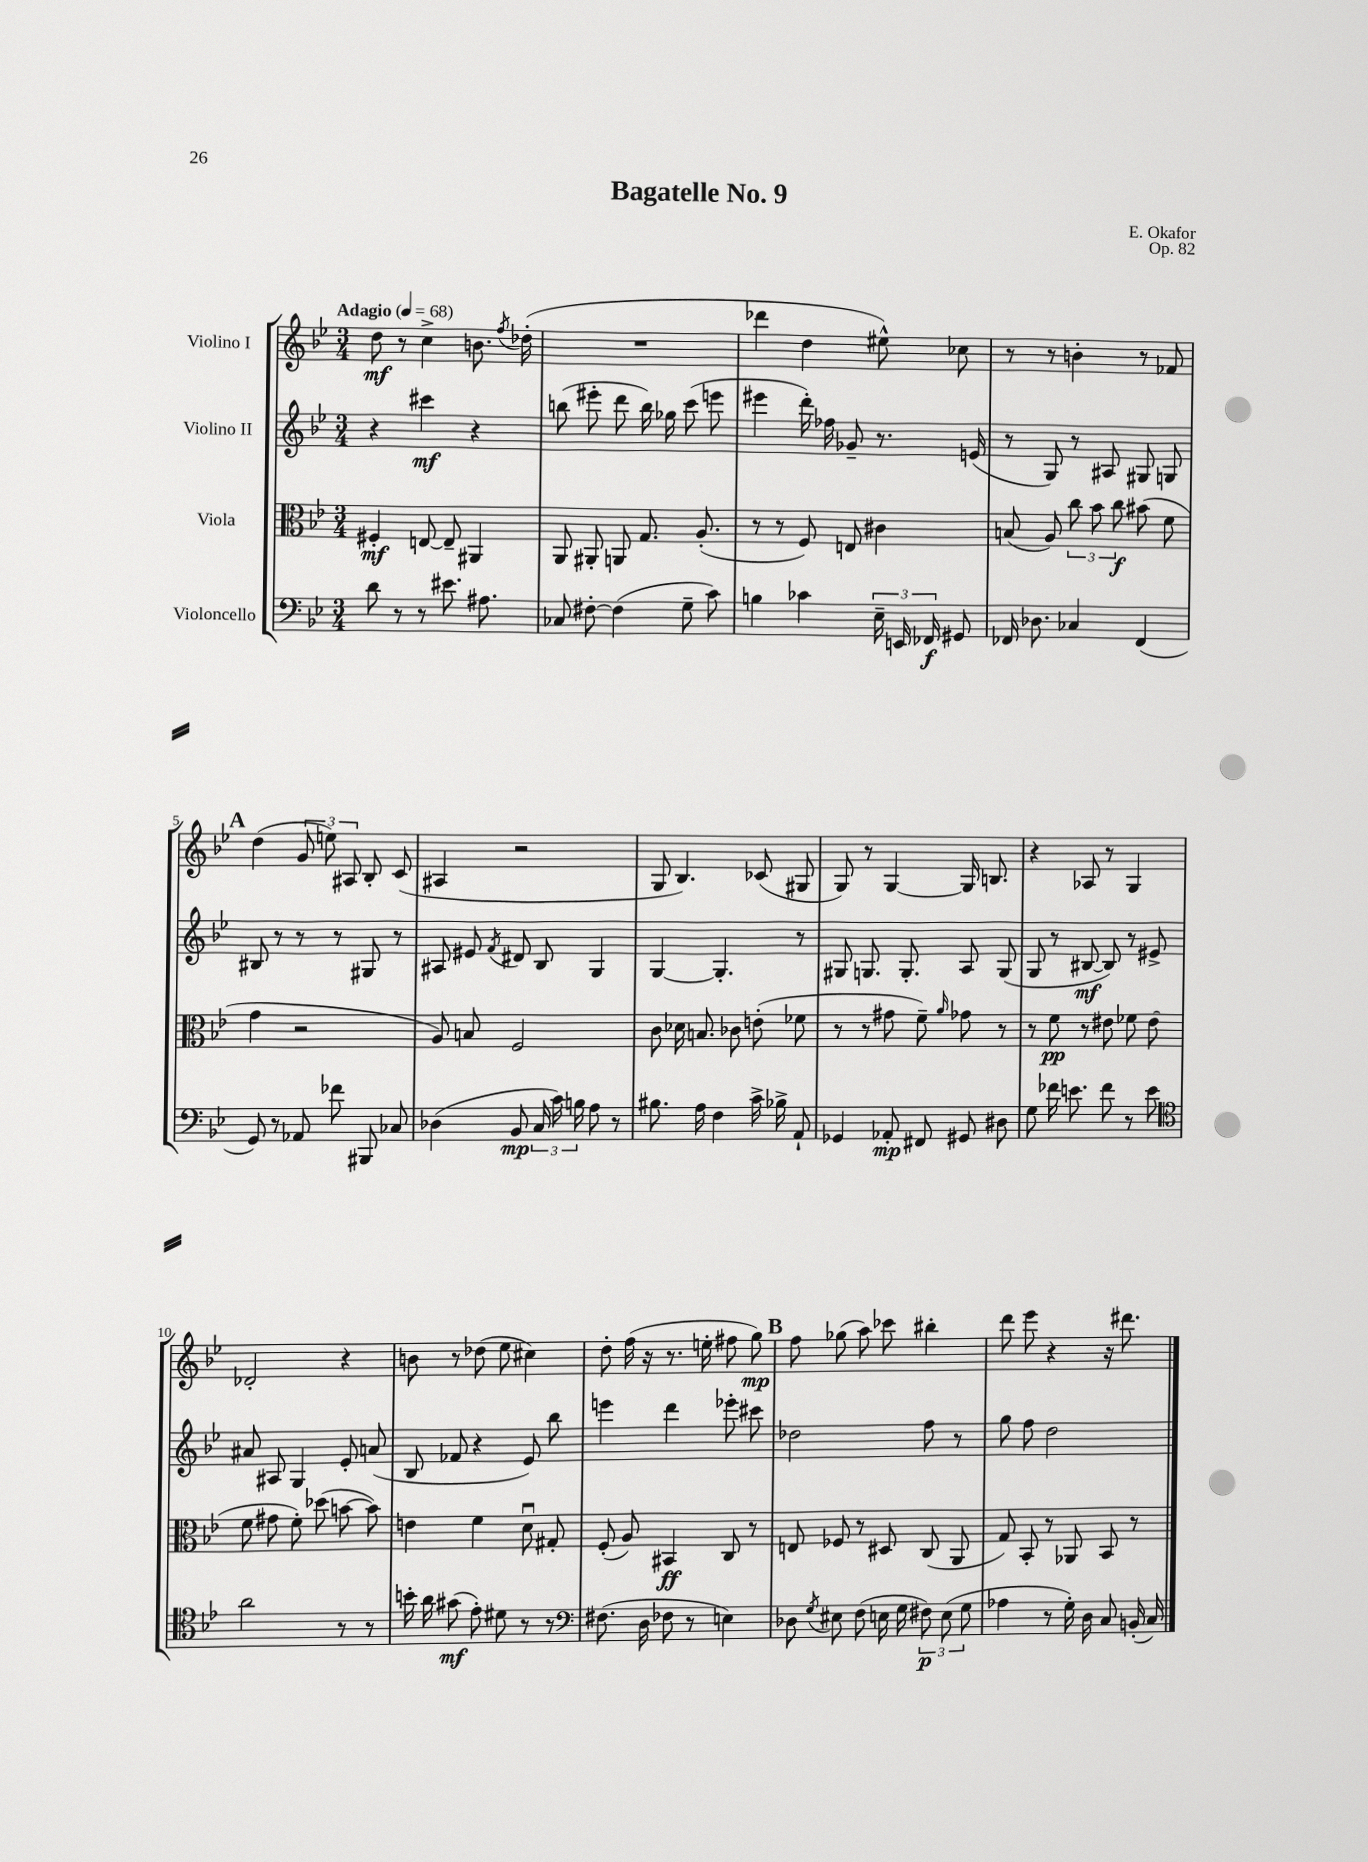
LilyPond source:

\header { title = "Bagatelle No. 9" composer = "E. Okafor" opus = "Op. 82" }
<<
\new StaffGroup <<
\new Staff = "s0" \with { instrumentName = "Violino I" } {
    \clef treble \key bes \major \numericTimeSignature \time 3/4 \tempo "Adagio" 4 = 68
    \autoBeamOff d''8\mf r8 c''4-> b'8. \acciaccatura { f''8 } des''16-.( |
    R2. |
    des'''4 d''4 eis''8-^) ces''8 |
    r8 r8 b'4-. r8 fes'8 |
    \mark \markup { \bold "A" } d''4( \tuplet 3/2 { g'8 e''8) ais8 } bes8-. c'8( |
    ais4 r2 |
    g8 bes4.) ces'8( gis8 |
    g8) r8 g4~ g16 b8. |
    r4 aes8 r8 g4 |
    des'2-. r4 |
    b'8 r8 des''8( ees''8 cis''4) |
    d''8-. f''16( r16 r8. e''16-. fis''8 g''8\mp) |
    \mark \markup { \bold "B" } f''8 ges''8( a''8) ces'''8 bis''4-. |
    d'''8 ees'''8 r4 r16 dis'''8. \bar "|." |
}
\new Staff = "s1" \with { instrumentName = "Violino II" } {
    \clef treble \key bes \major \numericTimeSignature \time 3/4
    \autoBeamOff r4 cis'''4\mf r4 |
    b''8( eis'''8-. d'''8 b''16) ges''16 c'''8( e'''8 |
    eis'''4 d'''16-.) fes''16 ges'8-- r8. e'16( |
    r8 g8) r8 ais8 gis8 g8 |
    \mark \markup { \bold "A" } bis8 r8 r8 r8 gis8 r8 |
    ais8 eis'8 \acciaccatura { f'8 } dis'8 bes8 g4 |
    g4~ g4.-. r8 |
    gis8 g8. g8.-. a8 g8( |
    g8 r8 bis8~\mf bis8) r8 eis'8-> |
    ais'8 ais8 g4 ees'8-. a'8( |
    bes8 fes'8 r4 ees'8) bes''8 |
    e'''4 d'''4 ees'''8-. cis'''8 |
    \mark \markup { \bold "B" } des''2 f''8 r8 |
    g''8 f''8 d''2 \bar "|." |
}
\new Staff = "s2" \with { instrumentName = "Viola" } {
    \clef alto \key bes \major \numericTimeSignature \time 3/4
    \autoBeamOff fis4-.\mf e8~ e8-- ais,4 |
    a,8 ais,8-. a,8 g8. a8.-.( |
    r8 r8 f8) e8 cis'4 |
    b8( a8) \tuplet 3/2 { c''8 bes'8 c''8\f } bis'8( f'8 |
    \mark \markup { \bold "A" } g'4 r2 |
    a8) b8 f2 |
    c'8 des'16 b8. ces'8 e'8-.( fes'8 |
    r8 r8 gis'8 f'8--) \grace { a'16 } ges'8 r8 |
    r8 f'8\pp r8 eis'8 fes'8 eis'8( |
    f'8 gis'8 f'8-.) des''8( b'8~ b'8) |
    e'4 f'4 d'8\downbow gis8-. |
    f8-.( a8) bis,4\ff c8 r8 |
    \mark \markup { \bold "B" } e8 fes8 r8 dis8 c8( a,8 |
    g8) bes,8-. r8 aes,8 bes,8 r8 \bar "|." |
}
\new Staff = "s3" \with { instrumentName = "Violoncello" } {
    \clef bass \key bes \major \numericTimeSignature \time 3/4
    \autoBeamOff d'8 r8 r8 eis'8. ais8. |
    ces8 fis8~-. fis4( g8-- c'8) |
    b4 ces'4 \tuplet 3/2 { ees16-- e,16 fes,16\f } gis,8 |
    fes,16 des8. ces4 fes,4( |
    \mark \markup { \bold "A" } g,8) r8 aes,8 fes'8 bis,,8 ces8 |
    des4( bes,8\mp \tuplet 3/2 { c16 c'16) b16 } a8 r8 |
    bis8. a16 f4 c'16-> bes16-> a,8-! |
    ges,4 aes,8-.\mp fis,8 gis,8 dis8 |
    g8 fes'16 e'8. fes'8 r8 e'8 |
    \clef tenor a'2 r8 r8 |
    b'16-. a'16 gis'8\mf( ees'8-.) dis'8 r8 r8 |
    \clef bass fis8.( d16 fes8 r8 e4) |
    \mark \markup { \bold "B" } des8 \acciaccatura { g8 } eis8 f8( e16 g16 \tuplet 3/2 { fis8\p) e8( g8 } |
    aes4 r8 g16-.) d16 c8 b,16-.( c16) \bar "|." |
}
>>
>>
